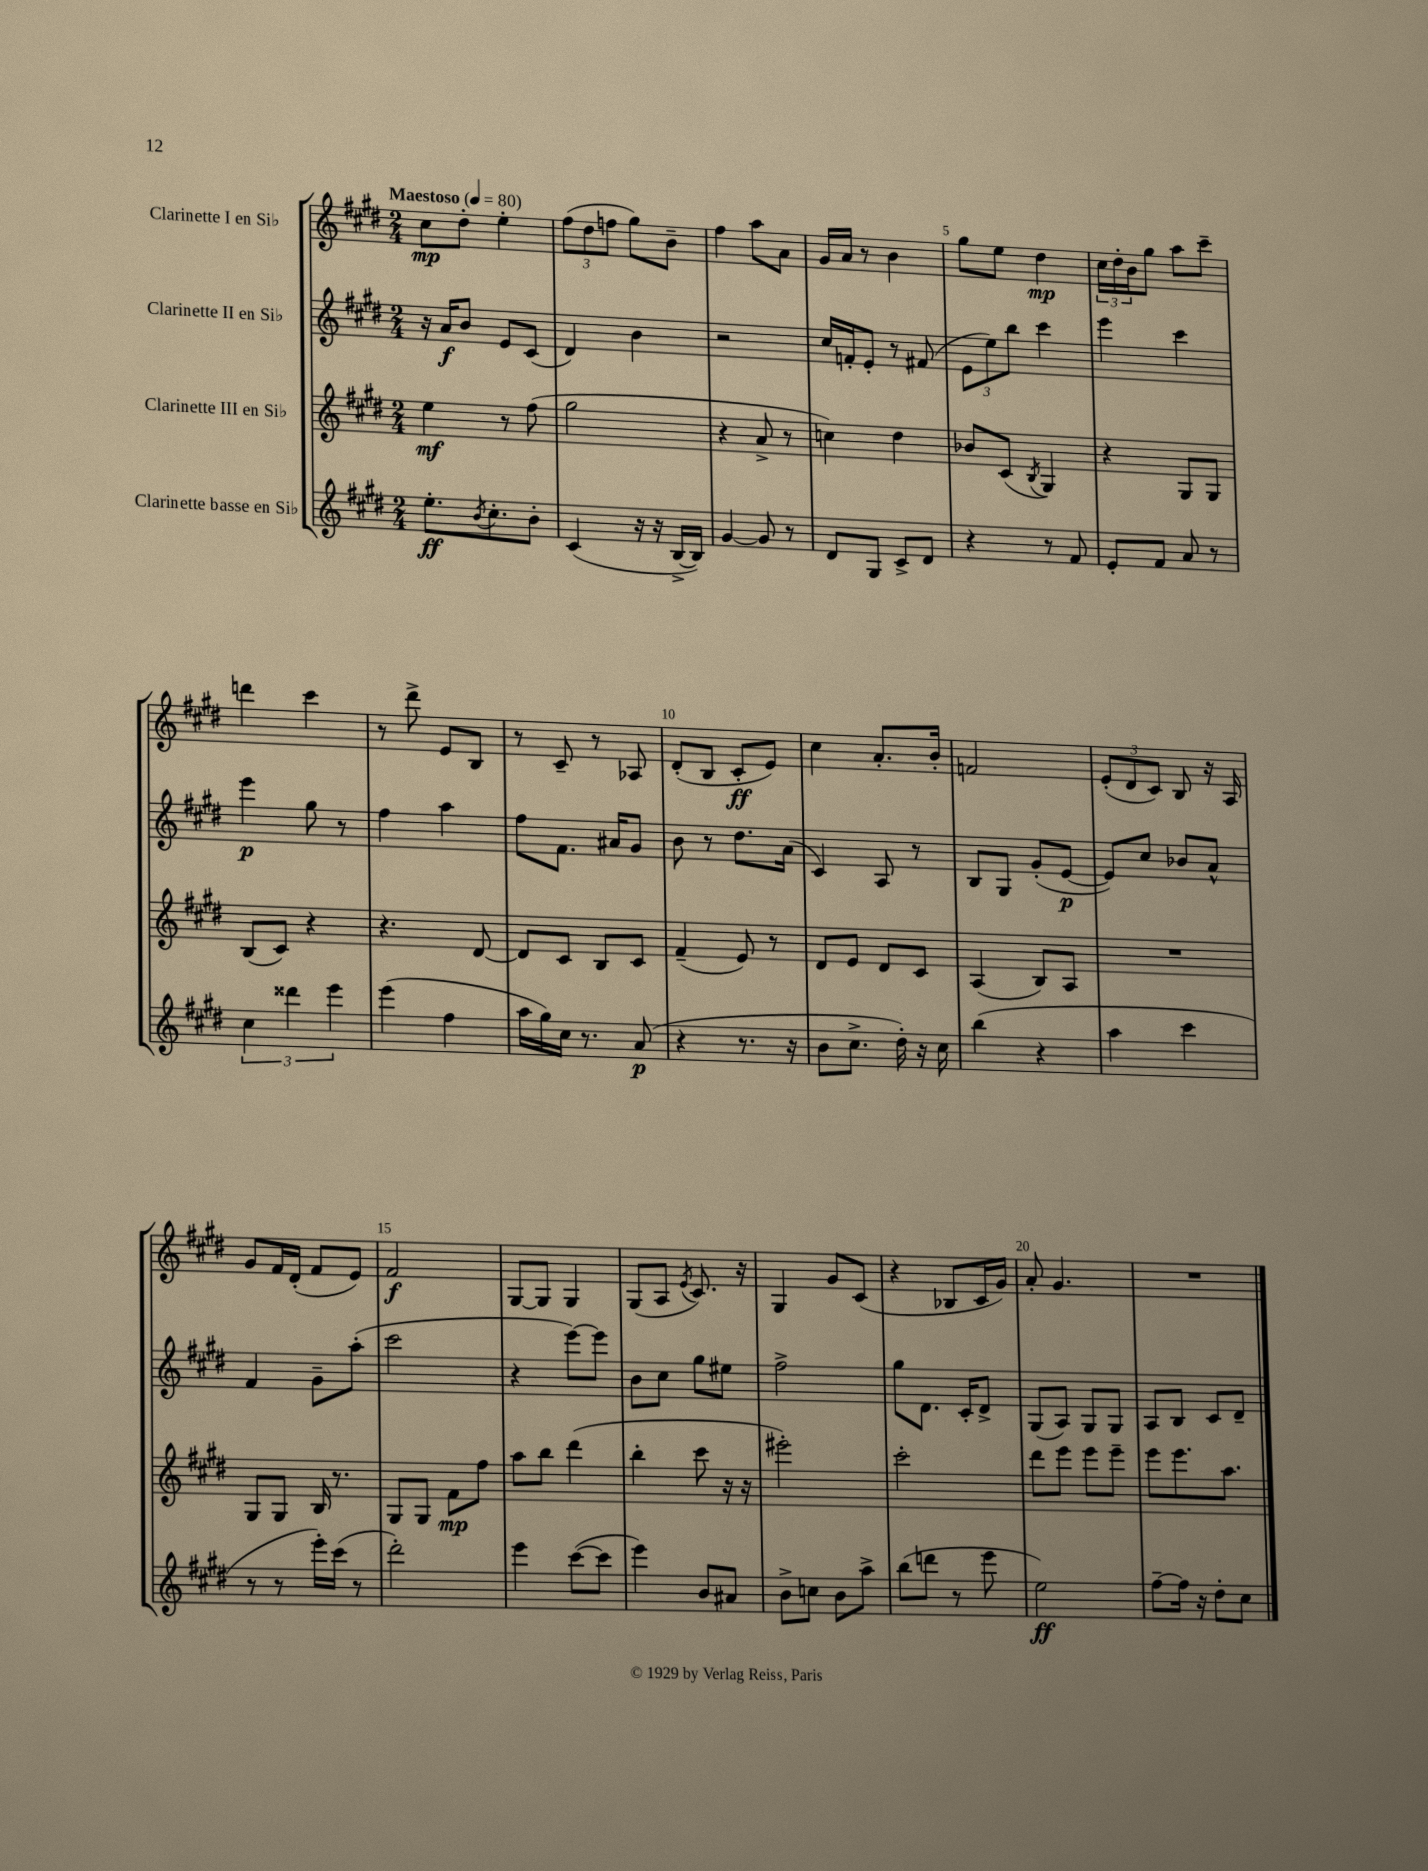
<<
\new StaffGroup <<
\new Staff = "s0" \with { instrumentName = "Clarinette I en Sib" } {
    \clef treble \key e \major \numericTimeSignature \time 2/4 \tempo "Maestoso" 4 = 80
    cis''8\mp dis''8-. e''4-. |
    \tuplet 3/2 { fis''8( dis''8 f''8 } gis''8) b'8-- |
    fis''4 a''8 a'8 |
    gis'16 a'16 r8 b'4 |
    gis''8 e''8 dis''4\mp |
    \tuplet 3/2 { cis''16 dis''16-. b'16 } gis''8 a''8 cis'''8-- |
    d'''4 cis'''4 |
    r8 dis'''8-> e'8 b8 |
    r8 cis'8-- r8 aes8 |
    dis'8-.( b8 cis'8-.\ff e'8) |
    cis''4 a'8.-. b'16-. |
    f'2 |
    \tuplet 3/2 { e'8-.( dis'8 cis'8) } b8 r16 a16 |
    gis'8 fis'16 dis'16-.( fis'8 e'8) |
    fis'2\f |
    gis8~ gis8 gis4 |
    gis8( a8 \acciaccatura { e'8 } cis'8.) r16 |
    gis4 gis'8 cis'8( |
    r4 bes8 cis'16 gis'16) |
    a'8-. gis'4. |
    R2 \bar "|." |
}
\new Staff = "s1" \with { instrumentName = "Clarinette II en Sib" } {
    \clef treble \key e \major \numericTimeSignature \time 2/4
    r16 a'16\f b'8 e'8 cis'8( |
    dis'4) b'4 |
    r2 |
    cis''16 f'16-. e'8-. r8 fis'8( |
    \tuplet 3/2 { e'8 e''8) b''8 } cis'''4 |
    e'''4 cis'''4 |
    e'''4\p gis''8 r8 |
    fis''4 a''4 |
    fis''8 fis'8. ais'16 gis'8 |
    b'8 r8 dis''8. a'16( |
    cis'4) a8 r8 |
    b8 gis8 gis'8-.( e'8~\p |
    e'8) cis''8 bes'8 a'8-^ |
    fis'4 gis'8-- a''8-.( |
    cis'''2 |
    r4 e'''8~) e'''8 |
    b'8 cis''8 gis''8 eis''8 |
    fis''2-> |
    gis''8 dis'8. cis'16-. dis'8-> |
    gis8( a8) gis8 gis8 |
    a8 b8 cis'8 dis'8-- \bar "|." |
}
\new Staff = "s2" \with { instrumentName = "Clarinette III en Sib" } {
    \clef treble \key e \major \numericTimeSignature \time 2/4
    e''4\mf r8 fis''8( |
    gis''2 |
    r4 a'8-> r8 |
    c''4) dis''4 |
    bes'8 cis'8( \acciaccatura { b8 } gis4) |
    r4 gis8 gis8 |
    b8( cis'8) r4 |
    r4. dis'8~ |
    dis'8 cis'8 b8 cis'8 |
    fis'4--( e'8) r8 |
    dis'8 e'8 dis'8 cis'8 |
    a4( b8) a8 |
    R2 |
    gis8 gis8 b16 r8. |
    gis8 gis8 fis'8\mp fis''8 |
    a''8 b''8 dis'''4( |
    b''4-. cis'''8 r16 r16 |
    eis'''2-.) |
    cis'''2-. |
    dis'''8 e'''8 e'''8 e'''8-- |
    e'''8 e'''8. a''8. \bar "|." |
}
\new Staff = "s3" \with { instrumentName = "Clarinette basse en Sib" } {
    \clef treble \key e \major \numericTimeSignature \time 2/4
    e''8.-.\ff \acciaccatura { b'8 } cis''8.-. b'8-. |
    cis'4( r16 r16 b16~-> b16) |
    gis'4~ gis'8 r8 |
    dis'8 gis8 cis'8-> dis'8 |
    r4 r8 fis'8 |
    e'8-. fis'8 a'8 r8 |
    \tuplet 3/2 { cis''4 disis'''4 e'''4 } |
    e'''4( fis''4 |
    a''16 gis''16) cis''16 r8. a'8\p( |
    r4 r8. r16 |
    b'8 cis''8.-> dis''16-.) r16 cis''16 |
    b''4( r4 |
    a''4 cis'''4 |
    r8 r8 e'''16-.) cis'''16( r8 |
    dis'''2-.) |
    e'''4 cis'''8~( cis'''8 |
    e'''4) b'8 ais'8 |
    b'8-> c''8 b'8 a''8-> |
    b''8( d'''8 r8 e'''8 |
    e''2\ff) |
    fis''8~-- fis''16 r16 dis''8-. cis''8 \bar "|." |
}
>>
>>
\layout { \context { \Score \override BarNumber.break-visibility = ##(#f #t #t) barNumberVisibility = #(every-nth-bar-number-visible 5) } }
